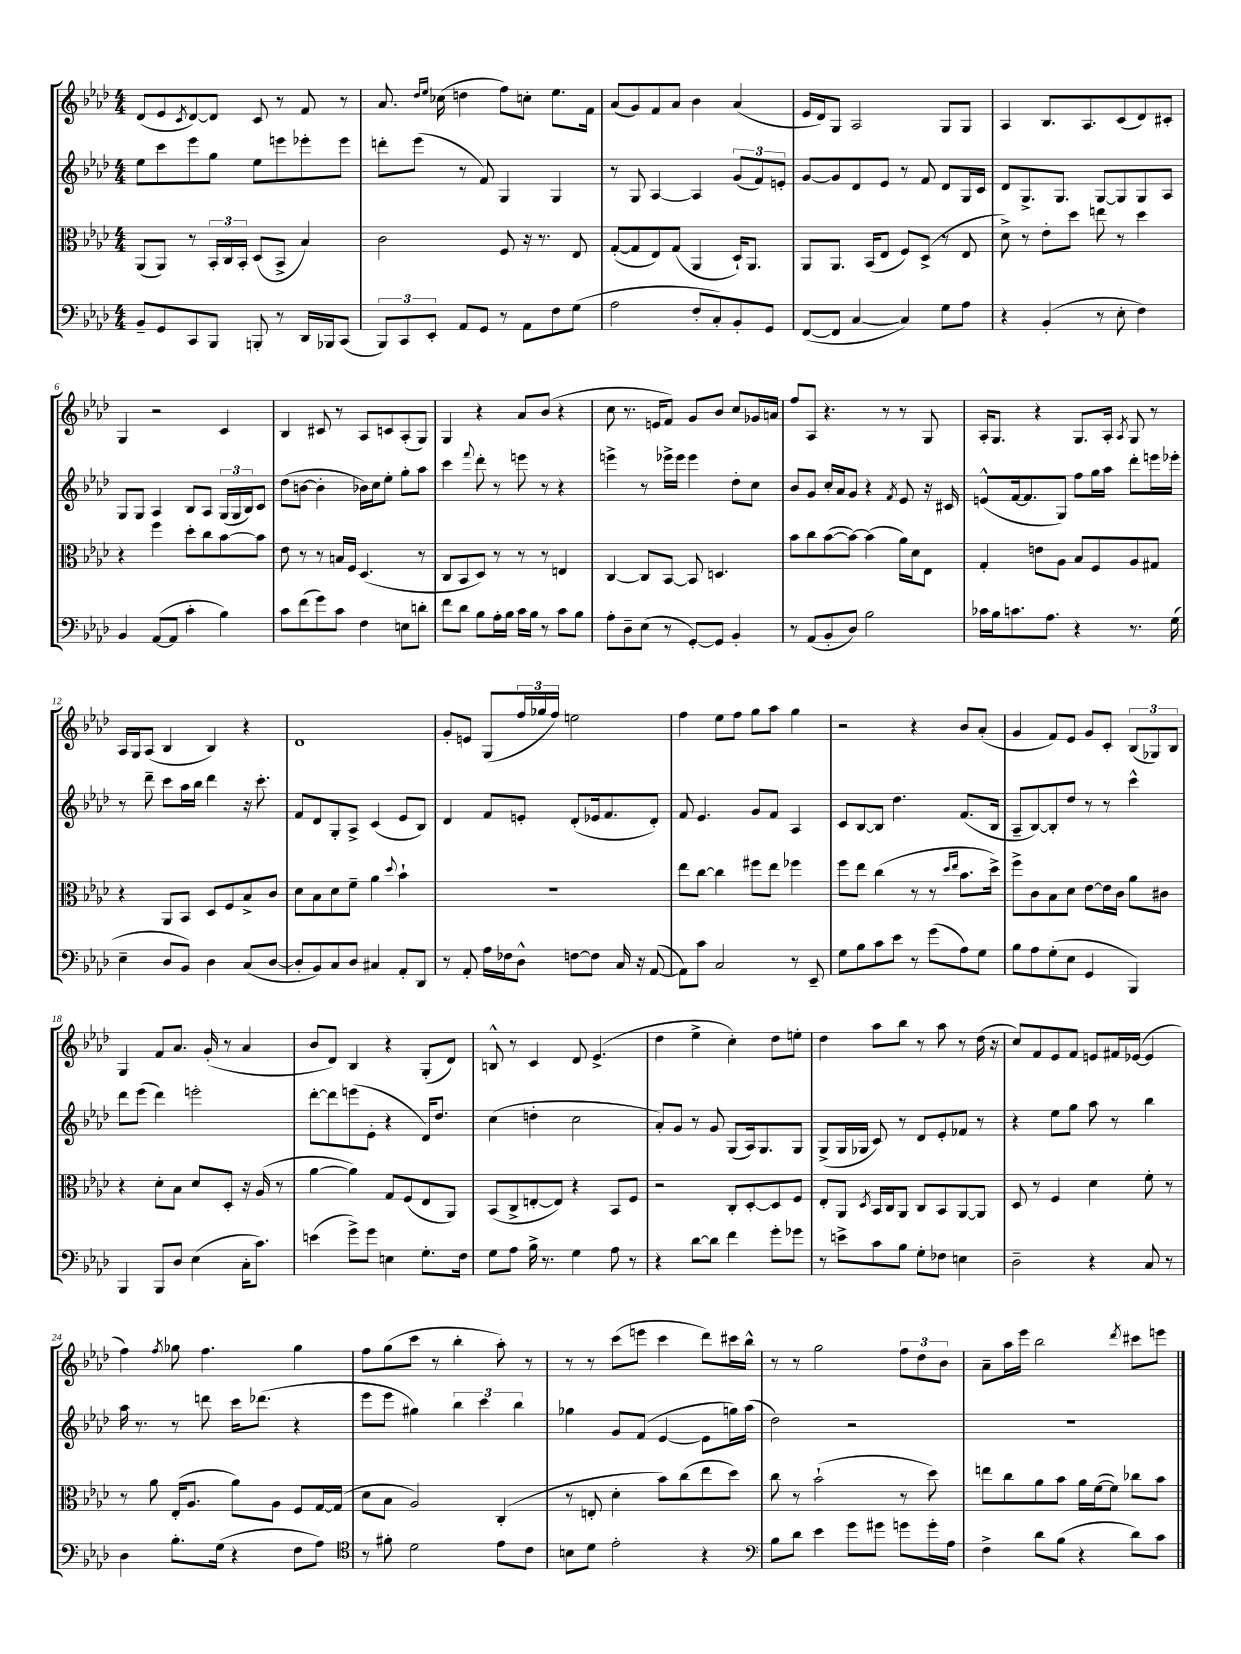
<<
\new StaffGroup <<
\new Staff = "s0" {
    \clef treble \key aes \major \numericTimeSignature \time 4/4
    des'8( ees'8 \acciaccatura { c'8 } des'8~) des'8 c'8 r8 f'8 r8 |
    aes'8. \grace { des''16 ees''16 } ces''16( d''4 f''8) c''8-. ees''8. f'16 |
    aes'8( g'8) f'8 aes'8 bes'4 aes'4( |
    ees'16 des'16) g8 aes2 g8 g8 |
    aes4 bes8. aes8. c'8( des'8) cis'8-. |
    g4 r2 c'4 |
    bes4 cis'8 r8 aes8 c'8 aes8-.( g8) |
    g4 r4 aes'8 bes'8( r4 |
    c''8 r8. e'16 f'8) g'8 bes'8 c''8 ges'16 a'16 |
    f''8 aes8 r4. r8 r8 g8 |
    aes16-. g8. r4 g8. aes16-. \acciaccatura { aes8 } g8 r8 |
    aes16 g16 aes8( bes4 bes4) r4 |
    des'1 |
    g'8-. e'8 g8( \tuplet 3/2 { f''16 ges''16 f''16) } e''2 |
    f''4 ees''8 f''8 g''8 aes''8 g''4 |
    r2 r4 bes'8 aes'8-.( |
    g'4 f'8) ees'8 g'8 c'8-. \tuplet 3/2 { bes8( ges8) bes8 } |
    g4 f'8 aes'8. g'16-.( r8 aes'4 |
    bes'8 des'8) bes4 r4 g8-.( des'8) |
    b8-^ r8 c'4 des'8 ees'4.->( |
    des''4 ees''4-> c''4-.) des''8 e''8-. |
    des''4 aes''8 bes''8 r8 aes''8 r8 des''16( r16 |
    c''8) f'8 ees'8 f'8 e'8 fis'16 ees'16~( ees'4 |
    f''4) \acciaccatura { f''8 } ges''8 f''4. ges''4 |
    f''8 g''8( c'''8 r8 bes''4-. aes''8-.) r8 |
    r8 r8 c'''8( e'''8 c'''4 des'''8) cis'''16 bes''16-^ |
    r8 r8 g''2 \tuplet 3/2 { f''8 des''8 bes'8 } |
    aes'8-- aes''16 ees'''16 bes''2 \acciaccatura { des'''8 } cis'''8 e'''8 \bar "|." |
}
\new Staff = "s1" {
    \clef treble \key aes \major \numericTimeSignature \time 4/4
    ees''8 c'''8 ees'''8 g''8 ees''8 e'''8 ees'''8-. ees'''8 |
    d'''8-. ees'''8( r8 f'8) g4 g4 |
    r8 g8 aes4~ aes4 \tuplet 3/2 { g'8( f'8) e'8-. } |
    g'8~ g'8 des'8 ees'8 r8 f'8 des'8 g16 c'16 |
    des'8 g8.-> g8. g8~ g8 g8 aes8 |
    g8 g8 aes4 bes8 aes8 \tuplet 3/2 { g16( g16 bes16) } c'8 |
    des''8( b'8~ b'4-. bes'16) c''16 ees''8-. g''8-. aes''8 |
    c'''4 \appoggiatura { f'''8 } des'''8-. r8 e'''8 r8 r4 |
    e'''4-> r8 ees'''16-> ees'''16 ees'''4 des''8-. c''8 |
    bes'8 g'8 c''16-. aes'16 g'8 r4 \acciaccatura { f'8 } ees'8 r16 cis'16 |
    e'8-^( f'16~ f'8. g8) f''8 g''16 aes''16 des'''8-. e'''16 ees'''16-. |
    r8 des'''8-- c'''8 aes''16 bes''16 des'''4 r16 c'''8.-. |
    f'8 des'8 g8-. aes8-> c'4( ees'8 bes8) |
    des'4 f'8 e'8-. des'8-.( ees'16 f'8. des'8-.) |
    f'8 ees'4. g'8 f'8 aes4 |
    c'8 bes8~ bes8 des''4. f'8.( bes16 |
    aes8-- bes8~) bes8-. des''8 r8 r8 c'''4-^ |
    des'''8 ees'''8( des'''4) e'''2-. |
    des'''8~-. des'''8 e'''8( ees'8-. r4 des'16) des''8. |
    c''4( d''4-. c''2 |
    aes'8-.) g'8 r8 g'8 g8( aes16) g8. g8 |
    g8->( g16 ges16 c'8) r8 des'8 ees'8-. fes'8 r8 |
    r4 ees''8 g''8 aes''8 r8 bes''4 |
    aes''16 r8. r8 d'''8 c'''16 des'''8.( r4 |
    ees'''8 ees'''8 gis''4) \tuplet 3/2 { bes''4 c'''4 bes''4 } |
    ges''4 g'8 f'8( ees'4~ ees'8 g''16) aes''16( |
    des''2) r2 |
    R1 \bar "|." |
}
\new Staff = "s2" {
    \clef alto \key aes \major \numericTimeSignature \time 4/4
    aes,8( aes,8) r8 \tuplet 3/2 { bes,16-. c16 bes,16-. } des8( bes,8-> bes4) |
    c'2 f8 r16 r8. ees8 |
    g8~-.( g8 ees8) g8( aes,4 des16-!) aes,8. |
    aes,8 aes,8. bes,16( ees8 f8) des8->( r8 ees8 |
    des'8->) r8 ees'8-. des''8 e''8 r8 des''4 |
    r4 f''4 des''8-. c''8 bes'8~ bes'8 |
    ees'8 r8 r8 b16 f16 des4.( r8 |
    c8 bes,8 des8) r8 r8 r8 e4 |
    c4~ c8 bes,8~ bes,8 d4. |
    bes'8 c''8 bes'8~( bes'8~) bes'4( aes'16) des'16 ees8 |
    g4-. e'8 aes8 bes8 f8 aes8 gis8 |
    r4 aes,8 bes,8 des8 f8 bes8-> c'8 |
    des'8 bes8 des'8 f'8-- aes'4 \appoggiatura { des''8 } bes'4-! |
    R1 |
    ees''8 c''8~ c''4 fis''8 ees''8 fes''4 |
    f''8 ees''8 c''4( r8 r8 \grace { des''16 ees''16 } bes'8. des''16->) |
    f''8-> c'8 bes8 des'8 ees'8~ ees'16 c'16 aes'8 cis'8 |
    r4 des'8-. bes8 des'8 des8-. r16 aes16( r8 |
    aes'4~ aes'4) g8 f8( ees8 aes,8) |
    bes,8( c8-> e8~-. e8) r4 bes,8 f8 |
    r2 c8-. des8~-. des8 f8 |
    ees8-. aes,8 \acciaccatura { des8 } bes,16 c16 aes,8 c8 bes,8 aes,8~ aes,8 |
    des8 r8 f4 des'4 f'8-. r8 |
    r8 aes'8 ees16-.( aes8. aes'8) aes8 f8 g16~ g16( |
    des'8 bes8 aes2) c4-.( |
    r8 e8-. des'4-. bes'8) c''8( ees''8 des''8) |
    c''8 r8 bes'2-!( r8 des''8) |
    e''8 c''8 aes'8 bes'8 aes'16 f'16~( f'8) ces''8 bes'8 \bar "|." |
}
\new Staff = "s3" {
    \clef bass \key aes \major \numericTimeSignature \time 4/4
    bes,8-- g,8 c,8 bes,,8 b,,8-. r8 des,16 bes,,16 c,8( |
    \tuplet 3/2 { bes,,8) c,8 ees,8-. } aes,8 g,8 r8 aes,8 f8 g8( |
    aes2 f8-. c8-.) bes,8-. g,8 |
    f,8~( f,8 c4~ c4) g8 aes8 |
    r4 bes,4-.( r8 ees8-. f4) |
    bes,4 aes,8~( aes,8 c'4-. bes4) |
    c'8 f'8( g'8) c'8 f4 e8 d'8-. |
    f'8 des'8 bes8 aes16-. bes16 c'16 bes16 r8 c'8 bes8 |
    aes8-. des8-- ees8( r8 g,8~-.) g,8 bes,4-. |
    r8 aes,8( bes,8-. des8) bes2 |
    ces'16 bes16 c'8. aes8. r4 r8. g16( |
    ees4-- des8 bes,8) des4 c8( des8~ |
    des8-. bes,8) c8 des8 cis4 aes,8-. des,8 |
    r8 aes,8-. aes16 fes16 des8-^ f8~ f8 c16 r16 aes,8~( |
    aes,8) c'8 c2 r8 ees,8-- |
    g8 bes8 c'8 ees'8 r8 g'8( aes8) g8 |
    bes8 aes8 g8-.( ees8 g,4 bes,,4) |
    bes,,4 bes,,8 des8 ees4( c16-. c'8.) |
    e'4( g'8->) g'8 e4 g8.-. f16 |
    g8 aes8 bes16-> r8. g4 aes8 r8 |
    r4 des'8~ des'8 f'4 g'8-. ges'8 |
    r8 e'8-> c'8 bes8 g8-. fes8 e4 |
    des2-- r4 c8 r8 |
    des4 bes8.-. g16( r4 f8 aes8) |
    \clef tenor r8 fis'8-. des'2 ees'8 c'8 |
    b8 des'8 ees'2-. r4 |
    \clef bass bes8 des'8 ees'4 g'8 gis'8 g'8 g'16-. aes16 |
    f4-> des'8 bes8( r4 des'8) c'8 \bar "|." |
}
>>
>>
